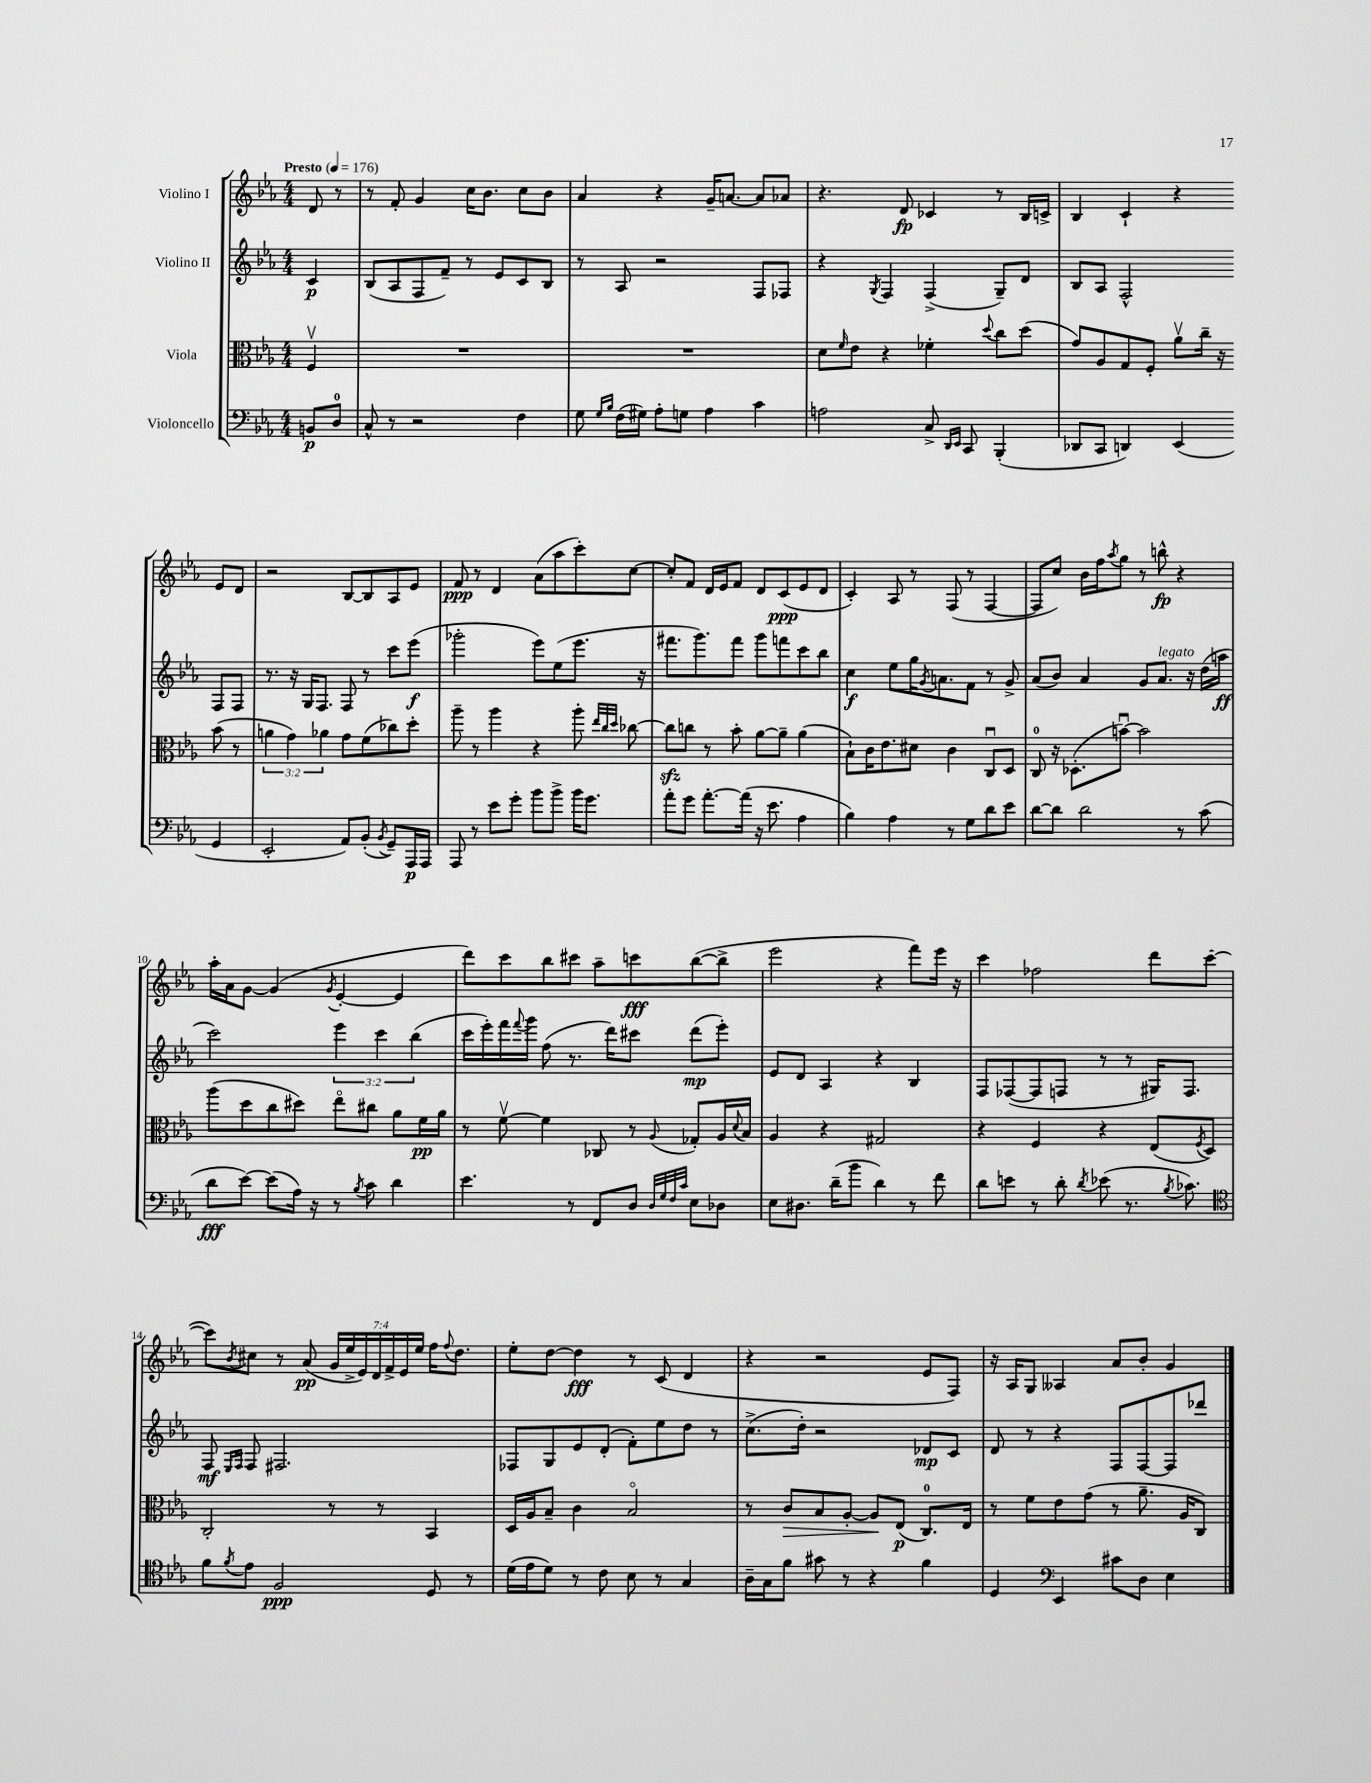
<<
\new StaffGroup <<
\new Staff = "s0" \with { instrumentName = "Violino I" } {
    \clef treble \key ees \major \numericTimeSignature \time 4/4 \override Staff.TupletNumber.text = #tuplet-number::calc-fraction-text \partial 4 \tempo "Presto" 4 = 176
    d'8 r8 |
    r8 f'8-. g'4 c''16 bes'8. c''8 bes'8 |
    aes'4 r4 g'16-- a'8.~ a'8 aes'8 |
    r4. d'8\fp ces'4 r8 bes16 c'16-> |
    bes4 c'4-! r4 ees'8 d'8 |
    r2 bes8~ bes8 aes8 ees'8 |
    f'8\ppp r8 d'4 aes'8( aes''8 c'''8-.) c''8~ |
    c''8-. f'8 d'16 ees'16 f'8 d'8 c'8\ppp( ees'8 d'8 |
    c'4-.) aes8 r8 f8( r8 f4~ |
    f8 c''8) bes'16 f''16 \acciaccatura { aes''8 } g''8 r8 b''8-^\fp r4 |
    aes''16-. aes'16 g'8~ g'4( \acciaccatura { g'8 } ees'4~-. ees'4 |
    d'''8) c'''8 bes''8 cis'''8 aes''8-- c'''8\fff bes''8~( bes''8-> |
    ees'''2 r4 f'''8) ees'''16 r16 |
    c'''4 fes''2 d'''8 c'''8~( |
    c'''8) \acciaccatura { bes'8 } cis''8 r8 aes'8\pp( \tuplet 7/4 { g'16 ees''16-> ees'16) d'16 f'16-> ees'16 ees''16 } f''16 \appoggiatura { f''8 } d''8. |
    ees''8-. d''8~ d''4\fff r8 c'8( d'4 |
    r4 r2 ees'8 f8) |
    r16 aes16 g8 aeses4 aes'8 bes'8-. g'4 \bar "|." |
}
\new Staff = "s1" \with { instrumentName = "Violino II" } {
    \clef treble \key ees \major \numericTimeSignature \time 4/4 \override Staff.TupletNumber.text = #tuplet-number::calc-fraction-text \partial 4
    c'4\p |
    bes8( aes8 f8 f'8--) r8 ees'8 c'8 bes8 |
    r8 aes8 r2 f8 fes8 |
    r4 \acciaccatura { g8 } f4 f4->( g8--) d'8 |
    bes8 aes8 f2-^ f8 f8 |
    r8. r16 g16 f8. f8 r8 c'''8 ees'''8\f( |
    ges'''2-. ees'''8) ees''8( ees'''8. r16 |
    fis'''8. g'''8.) fis'''8 g'''8 f'''8 c'''8 bes''8 |
    c''4\f ees''8 g''16 \acciaccatura { g'8 } a'8. f'8 r8 g'8-> |
    aes'8( bes'8) aes'4 g'8 aes'8.^\markup { \italic "legato" } r16 d''16( a''16\ff |
    c'''2) \tuplet 3/2 { ees'''4 c'''4 bes''4( } |
    c'''16 ees'''16-.) f'''16 \appoggiatura { f'''8 } g'''16 f''8( r8. d'''16) cis'''8 d'''8\mp( ees'''8-.) |
    ees'8 d'8 aes4 r4 bes4 |
    f8 fes8~( fes8 f8 r8 r8 gis16) f8. |
    f8\mf \grace { ees16 f16 } f8 fis2. |
    fes8 g8 ees'8 d'8-.( f'8-.) ees''8 d''8 r8 |
    c''8.->( d''16-.) r2 des'8\mp c'8 |
    d'8 r8 r4 f8 f8~ f8 des'''8 \bar "|." |
}
\new Staff = "s2" \with { instrumentName = "Viola" } {
    \clef alto \key ees \major \numericTimeSignature \time 4/4 \override Staff.TupletNumber.text = #tuplet-number::calc-fraction-text \partial 4
    f4\upbow |
    R1 |
    R1 |
    d'8 \grace { f'16 } ees'8 r4 fes'4-. \appoggiatura { d''8 } c''8 d''8( |
    g'8) aes8 g8 f8-. aes'8\upbow c''16-- r16 bes'8( r8 |
    \tuplet 3/2 { a'4 g'4) aes'4 } g'8 f'8( ces''8) d''8-. |
    aes''8-- r8 aes''4 r4 aes''8-. \grace { ees''32 c''32 d''32 } ces''8~ |
    ces''8\sfz c''8 r8 bes'8-. aes'8~ aes'8-- aes'4( |
    bes8-!) c'16 ees'8. dis'8 c'4 c8\downbow d8 |
    c8-0 r16 des8.-.( b'8~\downbow) b'2 |
    aes''8( d''8 c''8 dis''8) ees''8\flageolet cis''8 aes'8 f'16\pp aes'16 |
    r8 f'8~\upbow f'4 ces8 r8 \appoggiatura { aes8 } ges8-. aes16 \appoggiatura { d'8 } bes16 |
    aes4 r4 gis2 |
    r4 f4 r4 ees8( \acciaccatura { f8 } d8) |
    c2-. r8 r8 bes,4 |
    d16 aes16 bes8-- c'4 bes2\flageolet |
    r8 c'8\> bes8 aes8~-. aes8\! ees8\p( c8.-0) ees16 |
    r8 f'8 ees'8 g'8( r8 aes'8.-- aes16 c8) \bar "|." |
}
\new Staff = "s3" \with { instrumentName = "Violoncello" } {
    \clef bass \key ees \major \numericTimeSignature \time 4/4 \partial 4
    b,8\p d8-0 |
    c8-^ r8 r2 f4 |
    g8 \grace { g16 bes16 } f16( gis16) aes8-. g8 aes4 c'4 |
    a2 c8-> \grace { d,16 ees,16 } c,8 bes,,4-.( |
    des,8 c,8 d,4) ees,4( g,4 |
    ees,2-. aes,8) bes,8-.( \acciaccatura { bes,8 } g,8--) aes,,16\p aes,,16 |
    aes,,8 r8 ees'8 g'8-. bes'8 bes'8-> bes'16 g'8. |
    aes'8-. g'8 aes'8.~-. aes'16( r16 ees'8. aes4 |
    bes4) aes4 r8 g8 d'8 ees'8 |
    d'8~ d'8 d'2 r8 c'8( |
    d'8\fff ees'8~) ees'8( aes16) r16 r8 \acciaccatura { bes8 } c'8 d'4 |
    ees'4. r8 f,8 d8 \grace { d32 g32 f32 c'32 } ees8 des8 |
    ees8 dis8. d'16--( bes'8 d'4) r8 f'8 |
    d'8 e'8 r8 d'8-. \acciaccatura { d'8 } ees'8( r8. \acciaccatura { bes8 } ces'8.) |
    \clef tenor f'8 \acciaccatura { f'8 } ees'8 f2\ppp d8 r8 |
    d'16( ees'16 d'8) r8 c'8 bes8 r8 g4 |
    aes16-- g16 f'8 gis'8 r8 r4 f'4 |
    d4 \clef bass ees,4 cis'8 d8 ees4 \bar "|." |
}
>>
>>
